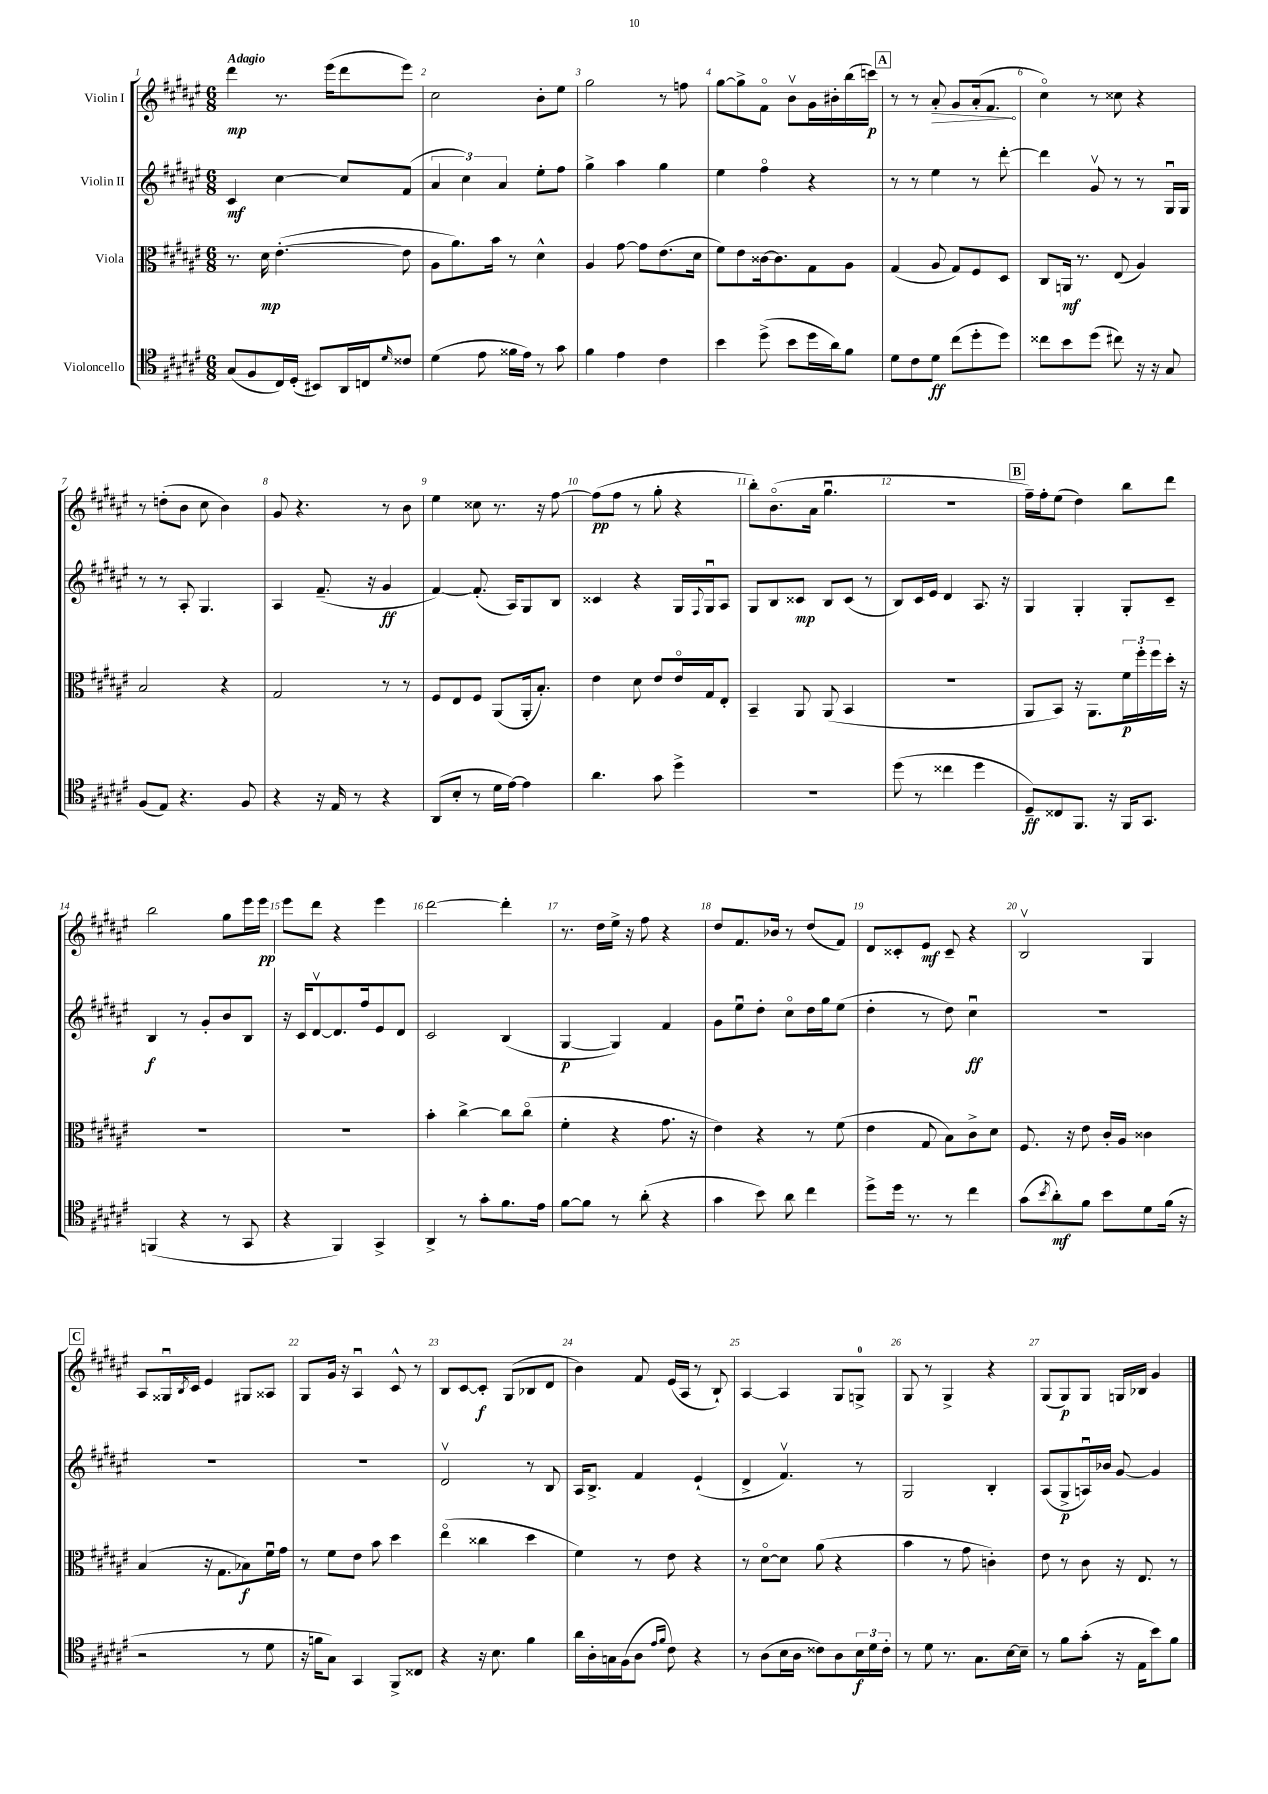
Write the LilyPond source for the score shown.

<<
\new StaffGroup <<
\new Staff = "s0" \with { instrumentName = "Violin I" } {
    \clef treble \key fis \major \numericTimeSignature \time 6/8 \tempo "Adagio"
    dis'''4\mp r8. eis'''16( dis'''8 eis'''8) |
    cis''2 b'8-. eis''8 |
    gis''2 r8 f''8 |
    gis''8~ gis''8-> fis'8\flageolet b'8\upbow gis'16 bis'16-. b''16( c'''16\p) |
    \mark \markup { \box "A" } r8 r8 \once \override Hairpin.circled-tip = ##t ais'8-.\> gis'8 ais'16-.( fis'8.\! |
    cis''4\flageolet) r8 cisis''8 r4 |
    r8 d''8-.( b'8 cis''8 b'4) |
    gis'8 r4. r8 b'8 |
    eis''4 cisis''8 r8. r16 fis''8~ |
    fis''8\pp( fis''8 r8 gis''8-. r4 |
    b''8-.) b'8.\flageolet( ais'16 gis''4.\downbow |
    R2. |
    \mark \markup { \box "B" } fis''16--) fis''16-. eis''8( dis''4) b''8 dis'''8 |
    b''2 gis''8 eis'''16 eis'''16\pp |
    eis'''8 dis'''8 r4 eis'''4 |
    dis'''2~ dis'''4-. |
    r8. dis''16 eis''16-> r16 fis''8 r4 |
    dis''8 fis'8. bes'16 r8 dis''8( fis'8) |
    dis'8 cisis'8-. eis'8\mf cisis'8-- r4 |
    b2\upbow gis4 |
    \mark \markup { \box "C" } ais8 gisis16\downbow \acciaccatura { b8 } cis'16 eis'4 gis8 aisis8 |
    gis8 gis'16 r16 ais4\downbow cis'8-^ r8 |
    b8 cis'8~ cis'8-.\f gis8( bes8 dis'8 |
    b'4) fis'8 eis'16( ais16 r8 b8-!) |
    ais4~ ais4 gis8 g8-0-> |
    gis8 r8 gis4-> r4 |
    gis8( gis8\p) gis8 g16 bes16 gis'4 \bar "|." |
}
\new Staff = "s1" \with { instrumentName = "Violin II" } {
    \clef treble \key fis \major \numericTimeSignature \time 6/8
    cis'4\mf cis''4~ cis''8 fis'8( |
    \tuplet 3/2 { ais'4 cis''4) ais'4 } eis''8-. fis''8 |
    gis''4-> ais''4 gis''4 |
    eis''4 fis''4\flageolet r4 |
    \mark \markup { \box "A" } r8 r8 eis''4 r8 dis'''8~-. |
    dis'''4 gis'8\upbow r8 r8 gis16\downbow gis16 |
    r8 r8 ais8-. gis4. |
    ais4 fis'8.--( r16 gis'4\ff |
    fis'4~) fis'8.-.( ais16) gis8 b8 |
    cisis'4 r4 gis16 \appoggiatura { fis8 } gis16\downbow ais8 |
    gis8 b8 cisis'8\mp b8 cisis'8( r8 |
    b8) cis'16 eis'16 dis'4 ais8. r16 |
    \mark \markup { \box "B" } gis4 gis4-. gis8-. cis'8-- |
    b4\f r8 gis'8-. b'8 b8 |
    r16 cis'16 dis'8~\upbow dis'8. fis''16 eis'8 dis'8 |
    cis'2 b4( |
    gis4~\p gis4) fis'4 |
    gis'8 eis''8\downbow dis''8-. cis''8\flageolet dis''16 gis''16 eis''8( |
    dis''4-. r8 dis''8) cis''4\downbow\ff |
    R2. |
    \mark \markup { \box "C" } R2. |
    R2. |
    dis'2\upbow r8 b8 |
    ais16 b8.-> fis'4 eis'4-!( |
    dis'4-> fis'4.\upbow) r8 |
    gis2 b4-. |
    ais8( gis8->\p a16\downbow) bes'16 gis'8~ gis'4 \bar "|." |
}
\new Staff = "s2" \with { instrumentName = "Viola" } {
    \clef alto \key fis \major \numericTimeSignature \time 6/8
    r8. dis'16\mp eis'4.~-.( eis'8 |
    ais8 ais'8.) b'16 r8 dis'4-^ |
    ais4 gis'8~ gis'8 eis'8.( dis'16 |
    fis'8) eis'8 cisis'16~ cisis'8. gis8 ais8 |
    \mark \markup { \box "A" } gis4( ais8 gis8) fis8 dis8 |
    cis8 a,16\mf r8. eis8( ais4) |
    b2 r4 |
    gis2 r8 r8 |
    fis8 eis8 fis8 ais,8( ais,16-. b8.-.) |
    eis'4 dis'8 eis'8 eis'16\flageolet gis16 eis8-. |
    b,4-- ais,8 ais,8( b,4 |
    R2. |
    \mark \markup { \box "B" } ais,8 b,8) r16 ais,8. \tuplet 3/2 { fis'16\p fis''16-. fis''16 } dis''16-. r16 |
    R2. |
    R2. |
    b'4-. cis''4~-> cis''8 cis''8\flageolet( |
    fis'4-. r4 gis'8. r16 |
    eis'4) r4 r8 fis'8( |
    eis'4 gis8 b8) cis'8-> dis'8 |
    fis8. r16 eis'8 cis'16-. ais16 cisis'4 |
    \mark \markup { \box "C" } b4( r16 gis8. bes8\f) fis'16\downbow gis'16 |
    r8 fis'8 eis'8 b'8 dis''4 |
    eis''4\flageolet( cisis''4 dis''4 |
    fis'4) r8 eis'8 r4 |
    r8 dis'8~\flageolet dis'8 ais'8( r4 |
    b'4 r8 gis'8 c'4-.) |
    eis'8 r8 cis'8 r16 eis8. r8 \bar "|." |
}
\new Staff = "s3" \with { instrumentName = "Violoncello" } {
    \clef tenor \key fis \major \numericTimeSignature \time 6/8
    gis8( fis8 cis16) dis16-.( bis,8) ais,16 c16 \grace { dis'16 } cisis'8 |
    dis'4( eis'8 fisis'16 eis'16) r8 gis'8 |
    fis'4 eis'4 cis'4 |
    b'4 dis''8->( b'8 dis''16 ais'16) fis'8 |
    \mark \markup { \box "A" } dis'8 cis'8 dis'8\ff cis''8( dis''8-. dis''8) |
    cisis''8 b'8 dis''8( cis''8) r16 r16 gis8 |
    fis8( eis8) r4. fis8 |
    r4 r16 eis16 r8 r4 |
    ais,8( b8-. r8 dis'16 eis'16~) eis'4 |
    ais'4. gis'8 dis''4-> |
    R2. |
    dis''8( r8 cisis''4 dis''4 |
    \mark \markup { \box "B" } dis8--\ff) cisis8 fis,8. r16 fis,16 gis,8. |
    f,4( r4 r8 gis,8 |
    r4 fis,4) gis,4-> |
    ais,4-> r8 gis'8-. fis'8. eis'16 |
    fis'8~ fis'8 r8 ais'8-.( r4 |
    gis'4 b'8) ais'8 cis''4 |
    dis''8-> dis''16 r8. r8 cis''4 |
    gis'8( \acciaccatura { b'8 } ais'8-.\mf) fis'8 b'8 dis'8 fis'16( r16 |
    \mark \markup { \box "C" } r2 r8 dis'8 |
    r16 f'16 gis8) gis,4 fis,8-> cisis8 |
    r4 r16 b8. fis'4 |
    ais'16 ais16-. g16 fis16( ais8 \grace { eis'16 fis'16 } cis'8) r4 |
    r8 ais8( b16 ais16 cisis'8) ais8 \tuplet 3/2 { b16\f dis'16 cisis'16-. } |
    r8 dis'8 r8. gis8. b16~ b16-- |
    r8 fis'8 gis'8-.( r16 eis16 b'8) fis'8 \bar "|." |
}
>>
>>
\layout { \context { \Score \override BarNumber.break-visibility = ##(#f #t #t) barNumberVisibility = #all-bar-numbers-visible } }
